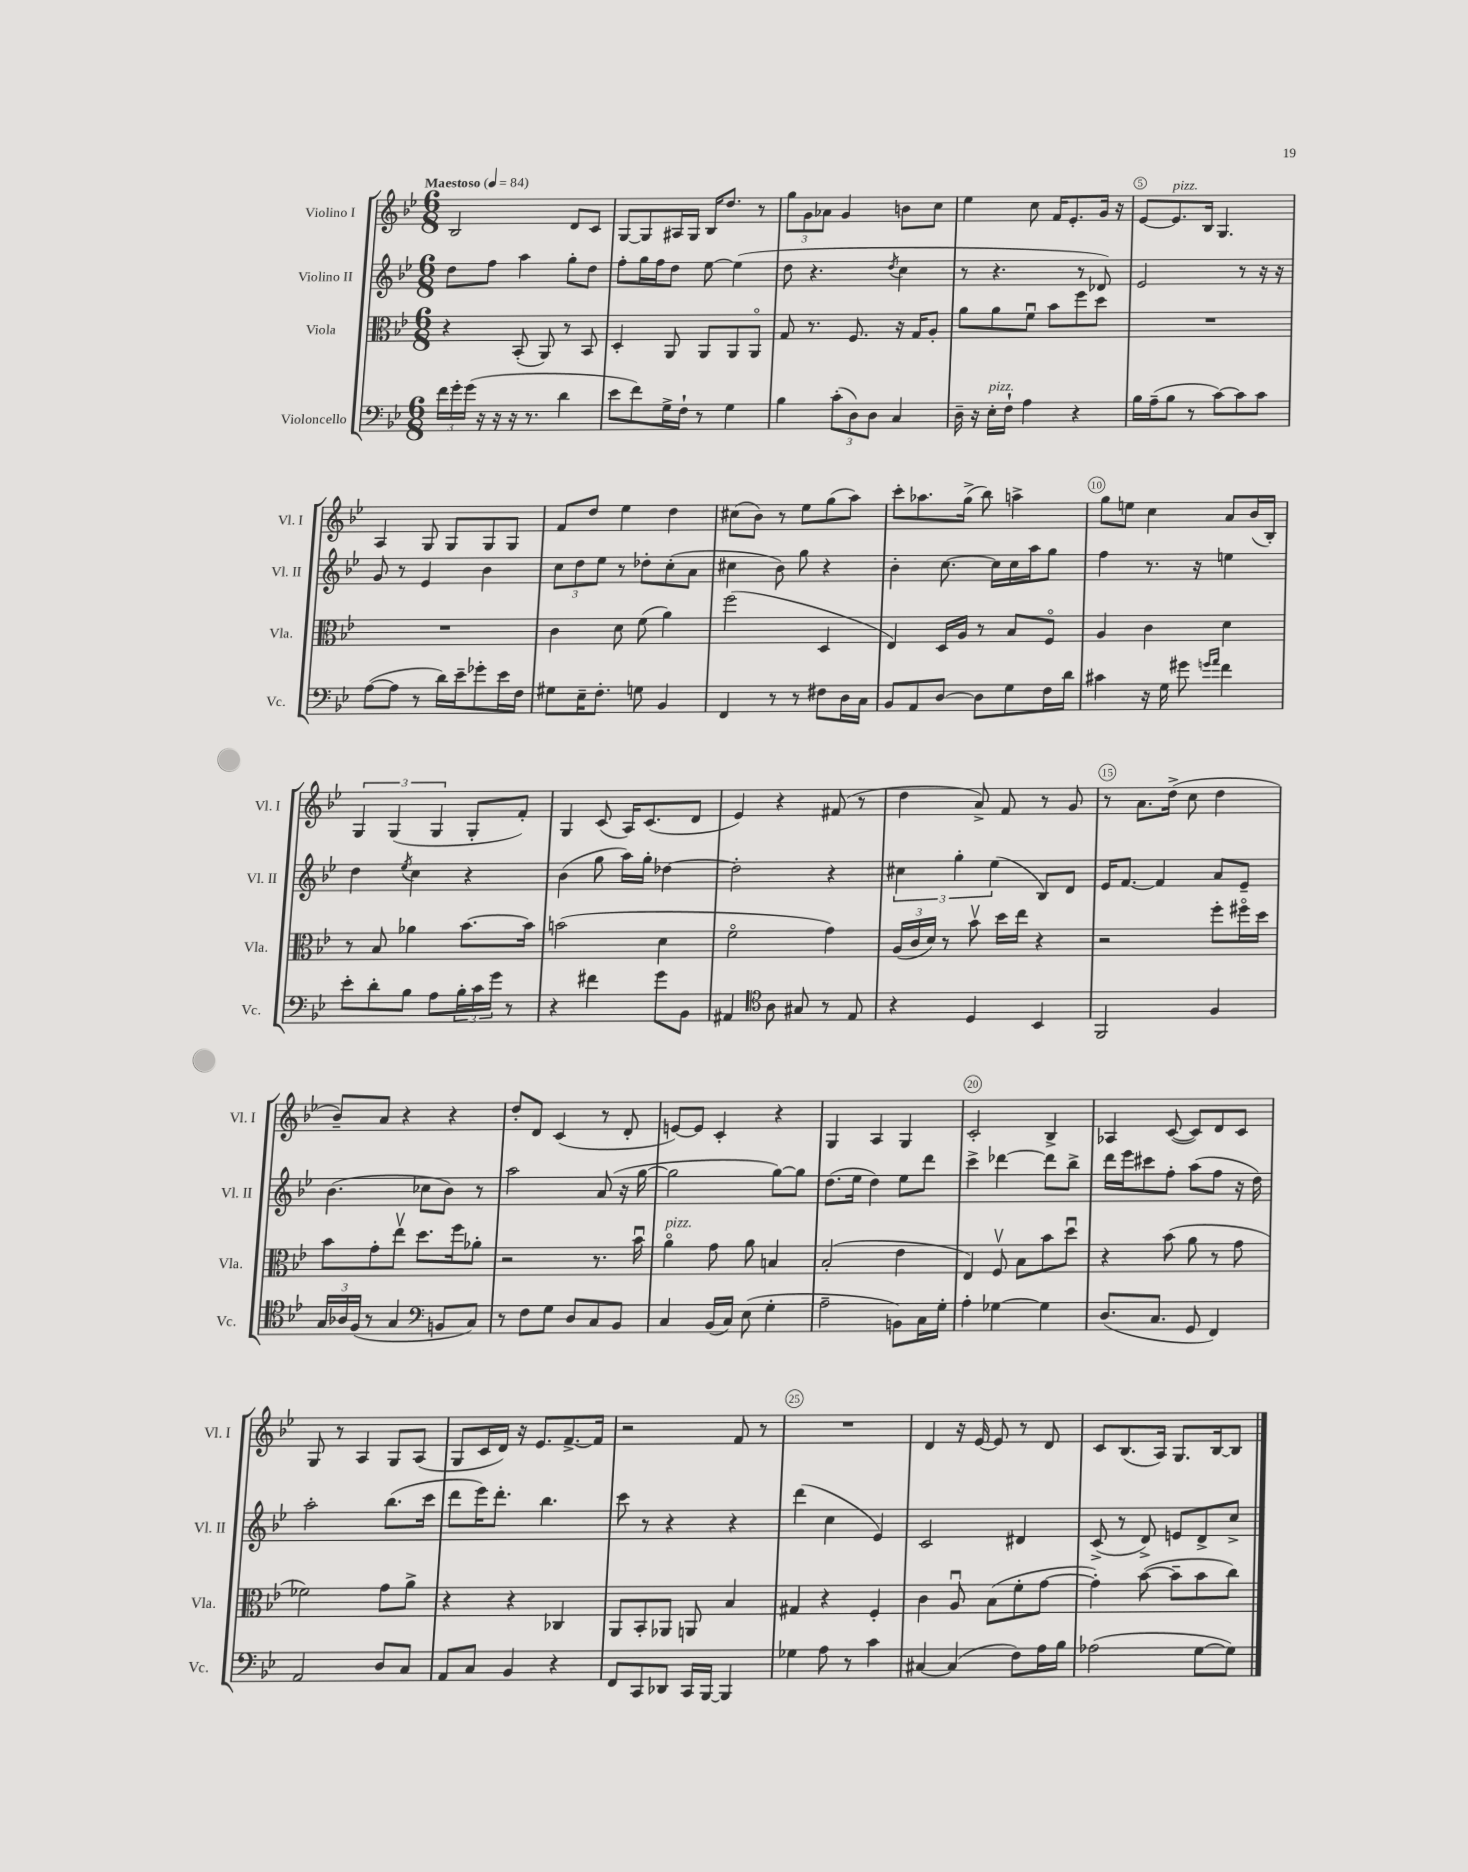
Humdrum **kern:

**kern	**kern	**kern	**kern
*staff4	*staff3	*staff2	*staff1
*clefF4	*clefC3	*clefG2	*clefG2
*k[b-e-]	*k[b-e-]	*k[b-e-]	*k[b-e-]
*M6/8	*M6/8	*M6/8	*M6/8
*MM84	*MM84	*MM84	*MM84
24f\LL	4r	8dd\L	2B-/
24g'\	.	.	.
(24g\JJ	.	.	.
16r	.	8ff\J	.
16r	.	.	.
16r	(8BB-'/	4aa\	.
8.r	.	.	.
.	8AA/)	.	.
4d\	8r	8gg'\L	8d/L
.	8BB-/	8dd\J	8c/J
=	=	=	=
8e-\L	4D'/	8ff'\L	[8G/L
8f\)	.	16gg\L	8G/]
.	.	16ff\J	.
16G^\L	8AA/	8dd\J	16A#/L
16F`\JJ	.	.	16G/JJ
8r	8AA/L	[8ee-\	16B-/LK
.	.	.	8.dd/J
4G\	8AA/	(4ee-\]	.
.	8AAo/J	.	8r
=	=	=	=
4B-\	8G/	8dd\	12gg\L
.	.	.	12g\
.	8.r	4.r	.
.	.	.	12a-\J
(12c'\L	.	.	4g/
.	8.F/	.	.
12D\)	.	.	.
12D\J	.	.	.
.	.	8qdd/	.
4C/	16r	4cc\	8b\L
.	16G/LK	.	.
.	8A'/J	.	8cc\J
=	=	=	=
16D~\	8a\L	8r	4ee-\
16r	.	.	.
16E-'\LL	8a\	4.r	.
16F`\JJ	.	.	.
4A\	8fu\J	.	8cc\
.	8b-\L	.	16f/LK
.	.	.	8.e-'/
4r	8ff\	8r	.
.	8dd\J	8d-/)	16g/Jk
.	.	.	16r
=	=	=	=
16B-\LL	2.r	2e-/	[8e-/L
(16A~\J	.	.	.
8B-\J	.	.	8.e-/]
8r	.	.	.
.	.	.	16B-/Jk
[8c\L)	.	.	4.G/
8c\]	.	8r	.
8c\J	.	16r	.
.	.	16r	.
=	=	=	=
([8A\L	2.r	8g/	4A/
8A\]J	.	8r	.
8r	.	4e-/	8G/
16d\LL)	.	.	8G/L
16e-~\J	.	.	.
8g-'\	.	4b-\	8G/
16e-\L	.	.	8G/J
16F\JJ	.	.	.
=	=	=	=
8G#\L	4c\	12cc\L	8f/L
.	.	12dd\	.
16E-~\K	.	.	8dd/J
.	.	12ee-\J	.
8.F'\J	.	.	.
.	8d\	8r	4ee-\
8G\	(8f\	8dd-'\L	.
4BB-/	4a\)	(8cc'\	4dd\
.	.	8a\J	.
=	=	=	=
4FF/	(2ff\	4cc#\	(8cc#\L
.	.	.	8b-\J)
8r	.	8b-\)	8r
8r	.	8gg\	8ee-\L
8F#\L	4D/	4r	(8gg\
16D\L	.	.	8aa\J)
16C\JJ	.	.	.
=	=	=	=
8BB-/L	4E-/)	4b-'\	8ccc'\L
8AA/	.	.	8.aa-\
[8D/J	16D/LL	[8.cc\	.
.	16A/JJ	.	(16gg^\Jk
8D\]L	8r	.	8bb-\)
.	.	16cc\]LL	.
8G\	8B-/L	16cc\	4aa^\
.	.	16aa\J	.
16F\L	8Fo/J	8gg\J	.
16d\JJ	.	.	.
=	=	=	=
4c#\	4A/	4ff\	8gg\L
.	.	.	8ee\J
16r	4c\	8.r	4cc\
16G\	.	.	.
8g#\	.	.	.
.	.	16r	.
16qqg/LL	.	.	.
16qqa/JJ	.	.	.
4f\	4d\	4ee\	8a/L
.	.	.	(16b-/L
.	.	.	16B-'/JJ)
=	=	=	=
8e-'\L	8r	4dd\	6G/
8d'\	8B-/	.	.
.	.	.	(6G/
.	.	8qee-/	.
8B-\J	4a-\	4cc\	.
.	.	.	6G/
8A\L	.	.	.
24B-'\L	[8.b-\L	4r	8G'/L
24c\	.	.	.
24g\JJ	.	.	.
8r	.	.	8f'/J)
.	16b-\]Jk	.	.
=	=	=	=
4r	(2b\	(4b-\	4G/
4f#\	.	8gg\	(8c/
.	.	16aa\LL)	16A/LK)
.	.	16gg'\JJ	(8.c/
8g\L	4d\	[4dd-\	.
8BB-\J	.	.	8d/J
=	=	=	=
4AA#/	2fo\	2dd-'\]	4e-/)
*clefC4	*	*	*
8A\	.	.	4r
8G#/	.	.	.
8r	4g\)	4r	(8f#/
8E-/	.	.	8r
=	=	=	=
4r	(24A/LL	6cc#\	4dd\
.	24c/	.	.
.	24d/JJ)	.	.
.	8r	.	.
.	.	6gg'\	.
4D/	8b-v\	.	8a^/)
.	.	(6ee-\	.
.	16dd\LL	.	8f/
.	16ee-\JJ	.	.
4BB-/	4r	8B-/L)	8r
.	.	8d/J	8g/
=	=	=	=
2FF/	2r	16e-/LK	8r
.	.	[8.f/J	.
.	.	.	8.a\L
.	.	4f/]	.
.	.	.	(16dd^\Jk
.	.	.	8cc\
4F/	8ff'\L	8a/L	4dd\
.	16ff#o\L	8e-~/J	.
.	16dd\JJ	.	.
=	=	=	=
24G/LL	8b-\L	(4.b-\	8b-~/L)
24A-/	.	.	.
(24F/JJ	.	.	.
8r	8g'\	.	8a/J
4G/	8ee-v\J	.	4r
.	8.dd\L	8cc-\L	.
*clefF4	*	*	*
8BB/L	.	8b-\J)	4r
.	16ff\k	.	.
8C/J)	8a-'\J	8r	.
=	=	=	=
8r	2r	2aa\	8dd'/L
8F\L	.	.	8d/J
8G\J	.	.	(4c/
8D/L	.	.	.
8C/	8.r	(8a/	8r
8BB-/J	.	16r	8d'/
.	16b-u\	[16gg\	.
=	=	=	=
4C/	4ao\	2gg\]	[8e/L)
.	.	.	8e/]J
(16BB-/LL	8g\	.	4c'/
16C/JJ)	.	.	.
(8E-\	8a\	.	.
4G'\	4B/	[8gg\L)	4r
.	.	8gg\]J	.
=	=	=	=
2A~\	(2B-'/	(8.dd\L	4G/
.	.	16ee-\Jk	.
.	.	4dd\)	4A/
8BB\L)	4e-\	8ee-\L	4G/
16C\L	.	8ddd\J	.
16G'\JJ	.	.	.
=	=	=	=
4A'\	4E-/)	4ccc^\	2c'/
[4G-\	8Fv/	[4ddd-\	.
.	8B-\L	.	.
4G-\]	8b-\	8ddd-\]L	4B-^/
.	8ddu\J	8bb-^\J	.
=	=	=	=
(8.D/L	4r	16ddd\LL	4A-/
.	.	16eee-\J	.
.	.	8ccc#\	.
8.C/J	.	.	.
.	(8b-\	8ff'\J	([8c/
8GG/	8a\	(8aa\L	8c/]L)
4FF/)	8r	8ff\J	8d/
.	8g\	16r	8c/J
.	.	16dd\)	.
=	=	=	=
2AA/	2f-\)	2aa'\	8G/
.	.	.	8r
.	.	.	4A/
8D/L	8g\L	(8.bb-\L	8G/L
8C/J	8a^\J	.	(8A/J
.	.	16ccc\Jk	.
=	=	=	=
8AA/L	4r	8ddd\L	8G/L
8C/J	.	16eee-\K)	16c/L
.	.	8.ddd'\J	16d/JJ)
4BB-/	4r	.	16r
.	.	.	8.e-/L
.	.	4.bb-\	.
4r	4C-/	.	[8.f^/
.	.	.	16f/]Jk
=	=	=	=
8FF/L	8AA/L	8ccc\	2r
8CC/	8BB-'/	8r	.
8DD-/J	8AA-/J	4r	.
16CC/LL	8AA/	.	.
[16BBB-/JJ	.	.	.
4BBB-/]	4B-/	4r	8f/
.	.	.	8r
=	=	=	=
4G-\	4G#/	(4ddd\	2.r
8A\	4r	4cc\	.
8r	.	.	.
4c\	4F'/	4e-/)	.
=	=	=	=
[4C#/	4c\	2c/	4d/
(4C#/]	8Au/	.	16r
.	.	.	[16e-/
.	(8B-\L	.	8e-/]
8F\L)	8f'\	4d#/	8r
16A\L	[8g\J	.	8d/
16B-\JJ	.	.	.
=	=	=	=
(2A-\	4g'\])	(8c^/	8c/L
.	.	8r	(8.B-/
.	([8b-\	8d^/)	.
.	.	.	16A/Jk)
.	8b-~\]L	8e/L	8.G/L
[8G\L	8b-\	8d^/	.
.	.	.	[16B-/k
8G\]J)	8cc\J)	8cc^/J	8B-/]J
==	==	==	==
*-	*-	*-	*-
